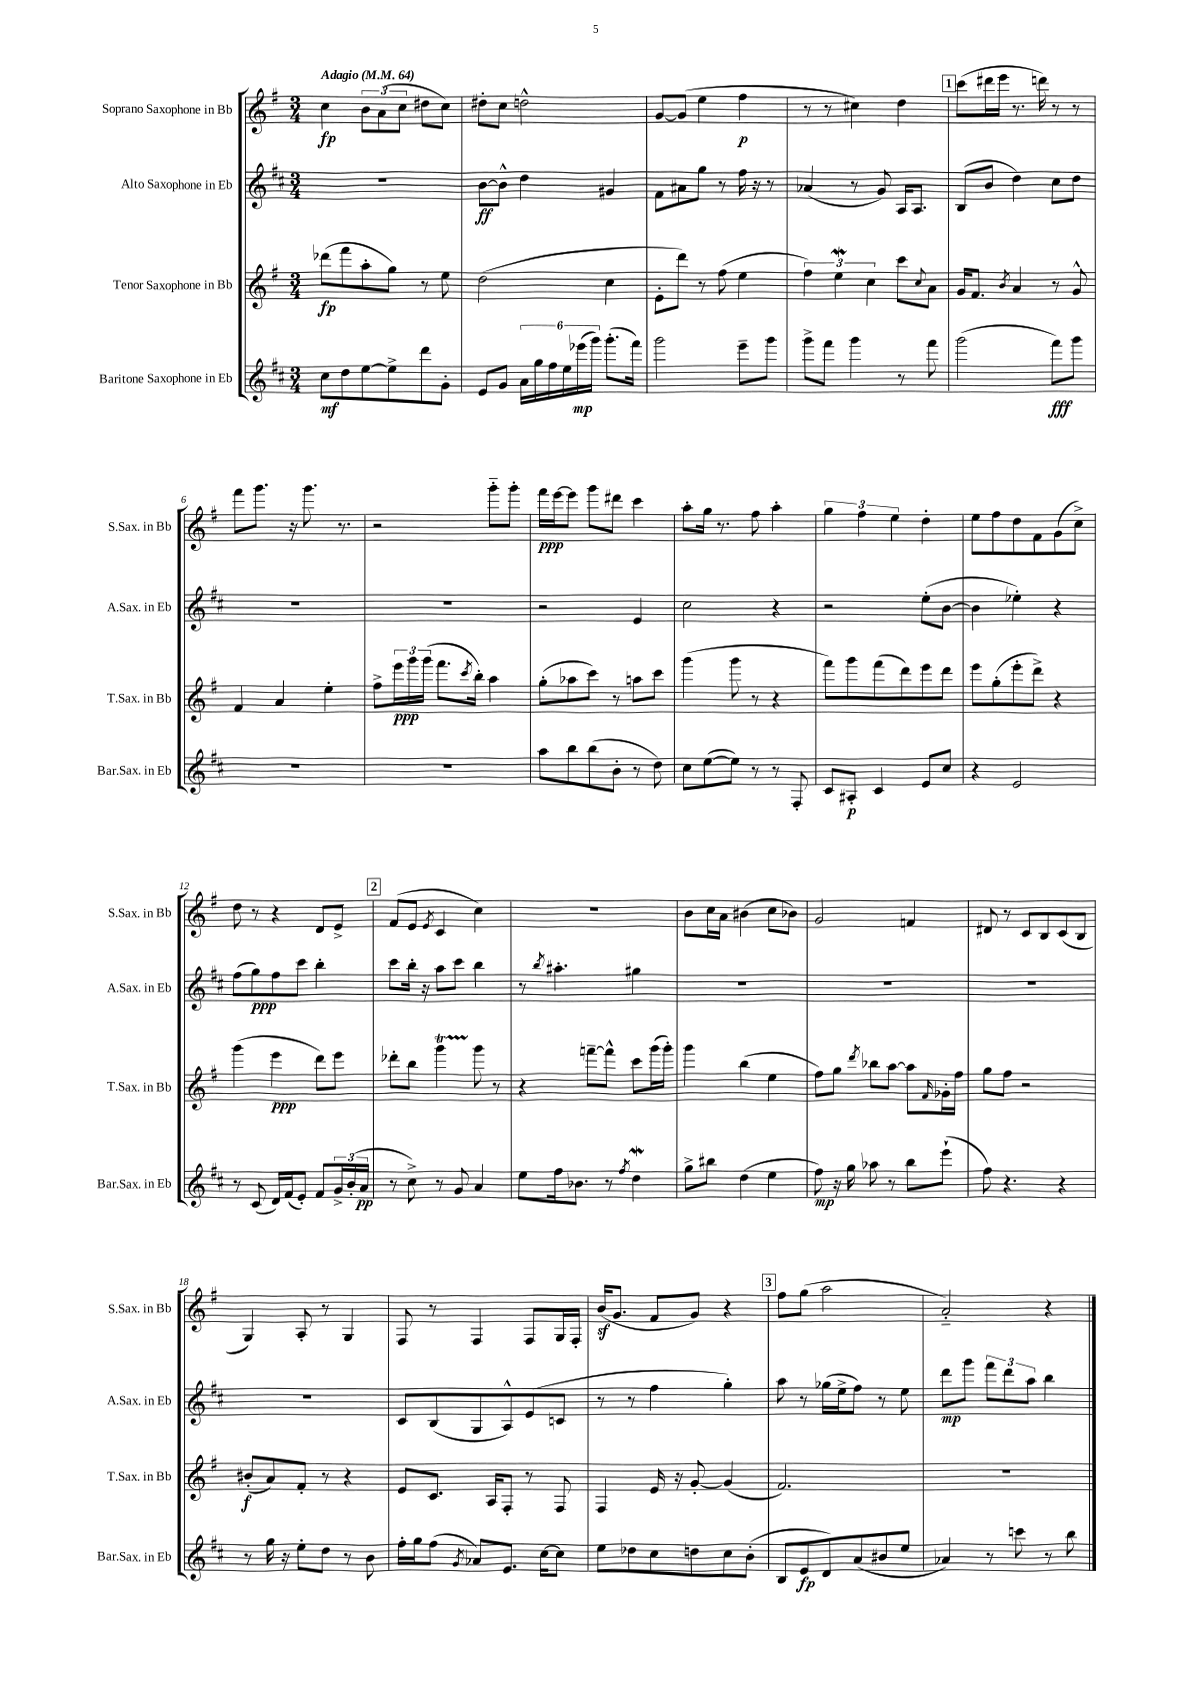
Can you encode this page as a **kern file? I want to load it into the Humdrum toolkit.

**kern	**dynam	**kern	**dynam	**kern	**dynam	**kern	**dynam
*part4	*part4	*part3	*part3	*part2	*part2	*part1	*part1
*staff4	*staff4	*staff3	*staff3	*staff2	*staff2	*staff1	*staff1
*I"Baritone Saxophone in Eb	*	*I"Tenor Saxophone in Bb	*	*I"Alto Saxophone in Eb	*	*I"Soprano Saxophone in Bb	*
*I'Bar.Sax. in Eb	*	*I'T.Sax. in Bb	*	*I'A.Sax. in Eb	*	*I'S.Sax. in Bb	*
*clefG2	*	*clefG2	*	*clefG2	*	*clefG2	*
*k[f#c#]	*	*k[f#]	*	*k[f#c#]	*	*k[f#]	*
*M3/4	*	*M3/4	*	*M3/4	*	*M3/4	*
*MM64	*	*MM64	*	*MM64	*	*MM64	*
=1	=1	=1	=1	=1	=1	=1	=1
!	!	!	!	!	!	!LO:TX:a:B:t=Adagio	!
8cc#\L	mf	(8ddd-X\L	fp	2.r	.	4cc\	fp
8dd\	.	8fff#\	.	.	.	.	.
[8ee\	.	8aa'\	.	.	.	12b\L	.
.	.	.	.	.	.	(12a\	.
8ee^\]	.	8gg\J)	.	.	.	.	.
.	.	.	.	.	.	12cc\J	.
8ddd\	.	8r	.	.	.	8dd#X\L	.
8g'\J	.	8ee\	.	.	.	8cc\J)	.
=2	=2	=2	=2	=2	=2	=2	=2
8e/L	.	(2dd\	.	[8b\L	ff	8dd#X'\L	.
8g/J	.	.	.	8b^^\J]	.	8cc\J	.
24a\LL	.	.	.	4dd\	.	2ddn^^\	.
24gg\	.	.	.	.	.	.	.
24ff#\	.	.	.	.	.	.	.
24ee\	.	.	.	.	.	.	.
(24eee-X\	mp	.	.	.	.	.	.
24ggg\JJ)	.	.	.	.	.	.	.
(8.ggg'\L	.	4cc\	.	4g#X/	.	.	.
16fff#\Jk)	.	.	.	.	.	.	.
=3	=3	=3	=3	=3	=3	=3	=3
2ggg\	.	8e'\L	.	8f#\L	.	[8g/L	.
.	.	8ddd\J)	.	8a#X\	.	(8g/J]	.
.	.	8r	.	8gg\J	.	4ee\	.
.	.	(8ff#\	.	8r	.	.	.
8eee~\L	.	4ee\	.	16ff#\	.	4ff#\	p
.	.	.	.	16r	.	.	.
8ggg\J	.	.	.	8r	.	.	.
=4	=4	=4	=4	=4	=4	=4	=4
8ggg^\L	.	6ff#\)	.	(4a-X/	.	8r	.
8fff#\J	.	.	.	.	.	8r	.
.	.	6eeW\	.	.	.	.	.
4ggg\	.	.	.	8r	.	4cc#X\)	.
.	.	6cc\	.	.	.	.	.
.	.	.	.	8g/)	.	.	.
8r	.	8ccc\L	.	16A/KL	.	4dd\	.
.	.	.	.	8.A/J	.	.	.
.	.	8qqcc/	.	.	.	.	.
8fff#\	.	8a\J	.	.	.	.	.
!!LO:REH:place=s1:t=1
=5	=5	=5	=5	=5	=5	=5	=5
(2ggg\	.	16g/KL	.	(8B/L	.	(8ccc\L	.
.	.	8.f#/J	.	.	.	.	.
.	.	.	.	8b/J	.	16ddd#X\L	.
.	.	.	.	.	.	16eee\JJ	.
.	.	8qb/	.	.	.	.	.
.	.	4a/	.	4dd\)	.	8.r	.
.	.	.	.	.	.	16dddn\)	.
8fff#\L)	fff	8r	.	8cc#\L	.	8r	.
8ggg\J	.	8g^^/	.	8dd\J	.	8r	.
!!LO:LB:g=z
=6	=6	=6	=6	=6	=6	=6	=6
2.r	.	4f#/	.	2.r	.	8fff#\L	.
.	.	.	.	.	.	8.ggg\J	.
.	.	4a/	.	.	.	.	.
.	.	.	.	.	.	16r	.
.	.	.	.	.	.	8.ggg\	.
.	.	4ee'\	.	.	.	.	.
.	.	.	.	.	.	8.r	.
=7	=7	=7	=7	=7	=7	=7	=7
2.r	.	8ff#^\L	.	2.r	.	2r	.
.	.	24eee\L	ppp	.	.	.	.
.	.	24ggg\	.	.	.	.	.
.	.	(24ggg\JJ	.	.	.	.	.
.	.	8.fff#\L	.	.	.	.	.
.	.	8qccc/	.	.	.	.	.
.	.	16bb'\Jk)	.	.	.	.	.
.	.	4aa\	.	.	.	8ggg\L	.
.	.	.	.	.	.	8ggg'\J	.
=8	=8	=8	=8	=8	=8	=8	=8
8aa\L	.	(8gg'\L	.	2r	.	16fff#\LL	ppp
.	.	.	.	.	.	[16eee\J	.
8bb\	.	8aa-X\	.	.	.	8eee\J]	.
(8bb\	.	8ccc\J)	.	.	.	8ggg\L	.
8b'\J	.	8r	.	.	.	8ddd#X\J	.
8r	.	8aan\L	.	4e/	.	4ccc\	.
8dd\)	.	8ccc\J	.	.	.	.	.
=9	=9	=9	=9	=9	=9	=9	=9
8cc#\L	.	(4ggg\	.	2cc#\	.	8aa'\L	.
([8ee\	.	.	.	.	.	16gg\Jk	.
.	.	.	.	.	.	8.r	.
8ee\J])	.	8ggg\	.	.	.	.	.
8r	.	8r	.	.	.	8ff#\	.
8r	.	4r	.	4r	.	4aa'\	.
8F#'/	.	.	.	.	.	.	.
=10	=10	=10	=10	=10	=10	=10	=10
8c#/L	.	8fff#\L)	.	2r	.	6gg\	.
8A#X'/J	p	8ggg\	.	.	.	.	.
.	.	.	.	.	.	6ff#\	.
4c#/	.	(8fff#\	.	.	.	.	.
.	.	.	.	.	.	6ee\	.
.	.	8ddd\)	.	.	.	.	.
8e/L	.	8eee\	.	(8ee'\L	.	4dd'\	.
8cc#/J	.	8ddd\J	.	[8b\J	.	.	.
=11	=11	=11	=11	=11	=11	=11	=11
4r	.	8eee\L	.	4b\]	.	8ee\L	.
.	.	(8gg'\	.	.	.	8ff#\	.
2e/	.	8eee'\	.	4ee-X'\)	.	8dd\	.
.	.	8ddd^\J)	.	.	.	8f#\	.
.	.	4r	.	4r	.	(8g\	.
.	.	.	.	.	.	8cc^\J)	.
!!LO:LB:g=z
=12	=12	=12	=12	=12	=12	=12	=12
8r	.	(4ggg\	.	(8ff#\L	.	8dd\	.
(8c#/	.	.	.	8gg\)	ppp	8r	.
16d/LL)	.	4eee\	ppp	8ff#\	.	4r	.
(16f#/J	.	.	.	.	.	.	.
8e'/J)	.	.	.	8ccc#\J	.	.	.
8f#/L	.	8ddd\L)	.	4bb'\	.	8d/L	.
24g^/L	.	8eee\J	.	.	.	8e^/J	.
(24b'/	.	.	.	.	.	.	.
24a/JJ	pp	.	.	.	.	.	.
!!LO:REH:place=s1:t=2
=13	=13	=13	=13	=13	=13	=13	=13
8r	.	8ddd-X'\L	.	8ccc#\L	.	(8f#/L	.
8cc#^\)	.	8bb\J	.	16bb'\Jk	.	8e/J	.
.	.	.	.	16r	.	.	.
.	.	.	.	.	.	8qe/	.
8r	.	4gggT\	.	8aa\L	.	4c/	.
8g/	.	.	.	8ccc#\J	.	.	.
4a/	.	8ggg\	.	4bb\	.	4cc\)	.
.	.	8r	.	.	.	.	.
=14	=14	=14	=14	=14	=14	=14	=14
8ee\L	.	4r	.	8r	.	2.r	.
.	.	.	.	8qbb/	.	.	.
16ff#\k	.	.	.	4.aa#X'\	.	.	.
8.b-X\J	.	.	.	.	.	.	.
.	.	[8fffn~\L	.	.	.	.	.
8r	.	8fff^^\J]	.	.	.	.	.
8qff#/	.	.	.	.	.	.	.
4ddw\	.	8ccc\L	.	4gg#X\	.	.	.
.	.	(16ggg\L	.	.	.	.	.
.	.	16ggg'\JJ)	.	.	.	.	.
=15	=15	=15	=15	=15	=15	=15	=15
8gg^\L	.	4ggg\	.	2.r	.	8b\L	.
8bb#X\J	.	.	.	.	.	16cc\L	.
.	.	.	.	.	.	16a\JJ	.
(4dd\	.	(4bb\	.	.	.	(4b#X\	.
4ee\	.	4ee\	.	.	.	8cc\L	.
.	.	.	.	.	.	8b-X\J)	.
=16	=16	=16	=16	=16	=16	=16	=16
8ff#\)	mp	8ff#\L)	.	2.r	.	2g/	.
16r	.	8gg\J	.	.	.	.	.
16gg\	.	.	.	.	.	.	.
.	.	8qddd/	.	.	.	.	.
8aa-X\	.	8bb-X\L	.	.	.	.	.
8r	.	[8aa\J	.	.	.	.	.
8bb\L	.	8aa\L]	.	.	.	4fn/	.
.	.	16qqf#/	.	.	.	.	.
(8eee`\J	.	16g-X'\L	.	.	.	.	.
.	.	16ff#\JJ	.	.	.	.	.
=17	=17	=17	=17	=17	=17	=17	=17
8ff#\)	.	8gg\L	.	2.r	.	8d#X/	.
4.r	.	8ff#\J	.	.	.	8r	.
.	.	2r	.	.	.	8c/L	.
.	.	.	.	.	.	8B/	.
4r	.	.	.	.	.	(8c/	.
.	.	.	.	.	.	8B/J	.
!!LO:LB:g=z
=18	=18	=18	=18	=18	=18	=18	=18
8r	.	(8b#X'/L	f	2.r	.	4G/)	.
16gg\	.	8a/)	.	.	.	.	.
16r	.	.	.	.	.	.	.
8ee'\L	.	8f#'/J	.	.	.	8A'/	.
8dd\J	.	8r	.	.	.	8r	.
8r	.	4r	.	.	.	4G/	.
8b\	.	.	.	.	.	.	.
=19	=19	=19	=19	=19	=19	=19	=19
16ff#'\LL	.	8e/L	.	8c#/L	.	8F#/	.
16gg\J	.	.	.	.	.	.	.
(8ff#\J	.	8.c/J	.	(8B/	.	8r	.
8qg/	.	.	.	.	.	.	.
8a-X/L)	.	.	.	8G/	.	4F#/	.
.	.	16A/KL	.	.	.	.	.
8.e/J	.	8F#'/J	.	8A^^/)	.	.	.
.	.	8r	.	(8e/	.	8F#/L	.
[16cc#\KL	.	.	.	.	.	.	.
8cc#\J]	.	8F#/	.	8cn/J	.	16G/L	.
.	.	.	.	.	.	16F#'/JJ	.
=20	=20	=20	=20	=20	=20	=20	=20
8ee\L	.	4F#/	.	8r	.	(16bz/KL	.
.	.	.	.	.	.	8.g/J	.
8dd-X\	.	.	.	8r	.	.	.
8cc#\	.	16e/	.	4ff#\	.	8f#/L	.
.	.	16r	.	.	.	.	.
8ddn\	.	[8g'/	.	.	.	8g/J)	.
8cc#\	.	(4g/]	.	4gg'\)	.	4r	.
(8b'\J	.	.	.	.	.	.	.
!!LO:REH:place=s1:t=3
=21	=21	=21	=21	=21	=21	=21	=21
8B/L	.	2.f#/)	.	8aa\	.	8ff#\L	.
8e/	fp	.	.	8r	.	(8gg\J	.
8d/)	.	.	.	(16gg-X\LL	.	2aa\	.
.	.	.	.	16ee^\J	.	.	.
(8a/	.	.	.	8ff#\J)	.	.	.
8b#X/	.	.	.	8r	.	.	.
8ee/J	.	.	.	8ee\	.	.	.
=22	=22	=22	=22	=22	=22	=22	=22
4a-X/)	.	2.r	.	8ddd\L	mp	2a/)	.
.	.	.	.	8ggg\J	.	.	.
8r	.	.	.	12fff#\L	.	.	.
.	.	.	.	12ddd\	.	.	.
8cccn\	.	.	.	.	.	.	.
.	.	.	.	12aa\J	.	.	.
8r	.	.	.	4bb\	.	4r	.
8bb\	.	.	.	.	.	.	.
==	==	==	==	==	==	==	==
*-	*-	*-	*-	*-	*-	*-	*-
